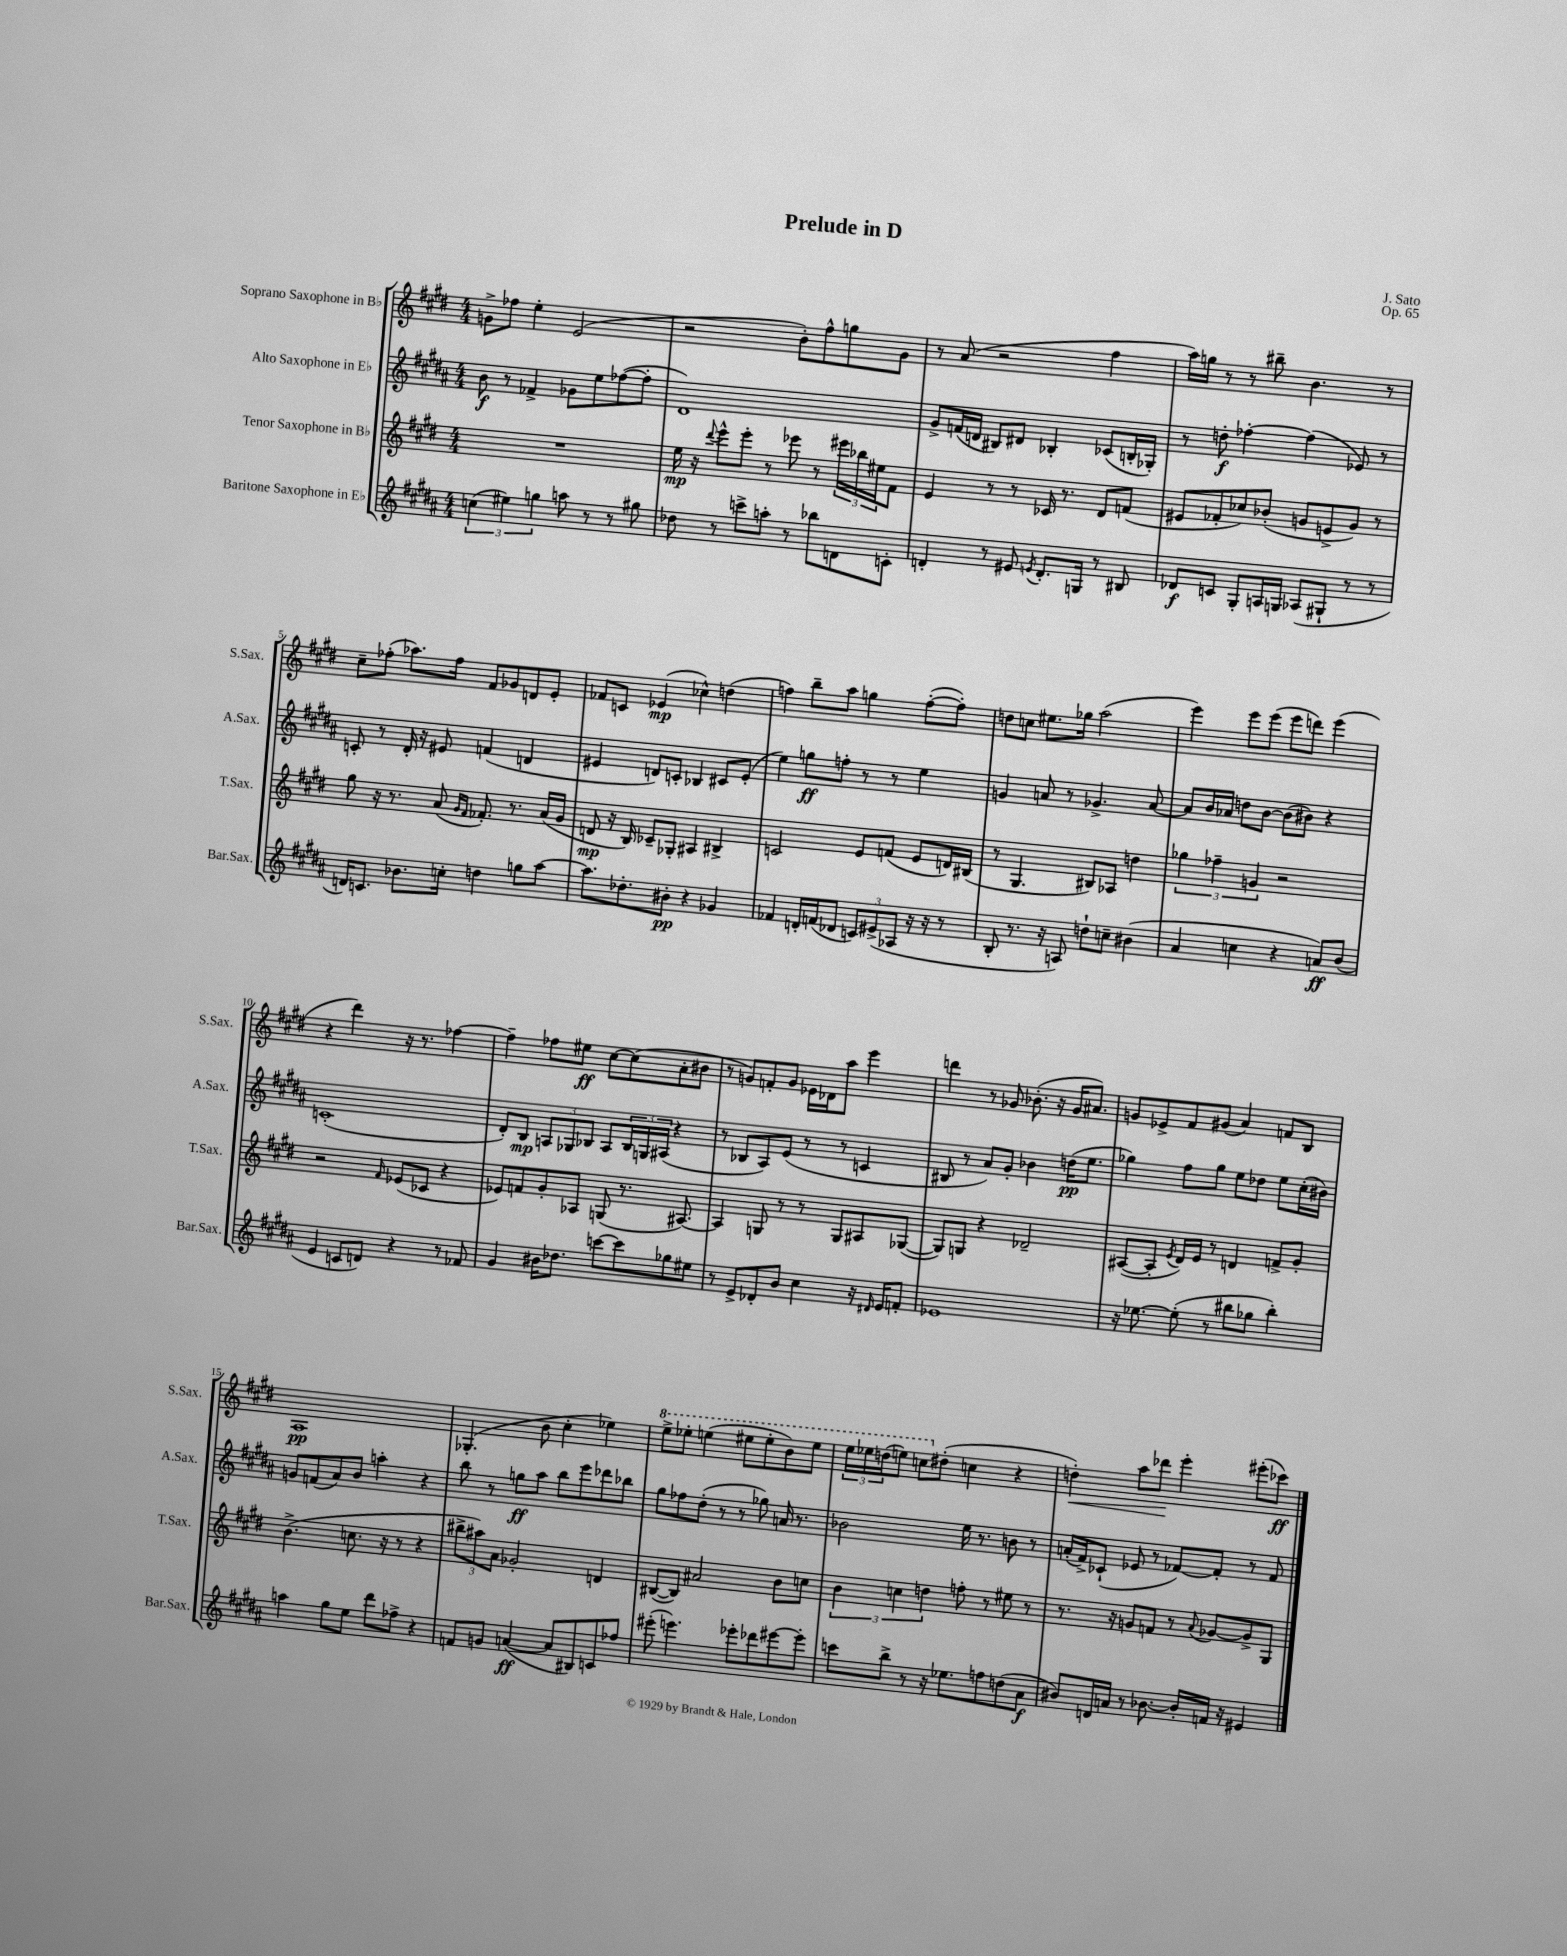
\header { title = "Prelude in D" composer = "J. Sato" opus = "Op. 65" }
<<
\new StaffGroup <<
\new Staff = "s0" \with { instrumentName = "Soprano Saxophone in Bb" shortInstrumentName = "S.Sax." } {
    \clef treble \key e \major \numericTimeSignature \time 4/4
    g'8-> fes''8 e''4-. e'2( |
    r2 b'8-.) fis''8-^ g''8 gis'8 |
    r8 a'8( r2 fis''4 |
    a''16) g''16 r8 r8 bis''8-- b'4. r8 |
    cis''8-- fes''8-.( aes''8.) fes''16 fis'8 ges'8 d'8 e'8-. |
    fes'8 c'8 ees'4\mp( ces''4-^) d''4( |
    f''4) b''8-- a''8 g''4 f''8~-.( f''8-.) |
    d''8 c''8 eis''8. ges''16 a''2( |
    e'''4) e'''8 e'''8( e'''8 d'''8) e'''4( |
    r4 dis'''4) r16 r8. fes''4~ |
    fes''4-- fes''8 eis''8\ff cis''8~ cis''8( a'8-. bis'8 |
    r8 g'8) f'8-. g'8 ees'16 des'16 a''8 e'''4 |
    d'''4 r8 ges'8 bes'8.-.( r16 ges'16 ais'8.) |
    g'8 ees'8-> fis'8 gis'8( a'4) f'8 b8 |
    a1\pp |
    ges4.-.( b'8 cis''4-. ees''4) |
    \ottava #1 e'''8-> ees'''8-. e'''4( eis'''8 eis'''8-. b''8) eis'''8 |
    \tuplet 3/2 { e'''16 ees'''16 d'''16( } e'''8) c'''8 \ottava #0 dis''!8-.( c''4 r4 |
    d''4-.\<) a''8 des'''8\! e'''4-. eis'''8-.( ces'''8\ff) \bar "|." |
}
\new Staff = "s1" \with { instrumentName = "Alto Saxophone in Eb" shortInstrumentName = "A.Sax." } {
    \clef treble \key b \major \numericTimeSignature \time 4/4
    b'8\f r8 fes'4-> ges'8 e''8 fes''8~( fes''8-. |
    dis'1) |
    gis'8-> f'16( d'16 bis8) dis'8 bes4-. ces'8( b16-. ges16-.) |
    r8 d''8-.\f fes''4~-. fes''4( ees'8) r8 |
    c'8-. r8 dis'16-. r16 eis'8 f'4( d'4 |
    eis'4 d'8) c'8-. bes4 cis'8 eis'8-.( |
    e''4) g''8\ff f''8-. r8 r8 e''4 |
    g'4 a'8 r8 ges'4.-> a'8~ |
    a'8 b'16 aes'16 d''8 b'8~ b'8( bis'8) r4 |
    c'1-.( |
    dis'8-.) b8\mp \tuplet 3/2 { a8 ges8 bes8 } a8 \tuplet 3/2 { bes16 g16 ais16( } r4 |
    r8 bes8 ais8) e'8( r8 r8 c'4 |
    bis8 r8 ais'8) gis'8-. bes'4 d''16\pp( e''8. |
    ges''4) fis''8 ges''8 e''8 des''8 e''8 cis''16-.( bis'16) |
    g'8 f'8( ais'8) b'8 a''4-. r4 |
    b''8 r8 g''8\ff ais''8 b''8 e'''8 des'''8 bes''8 |
    gis''8 fes''8 dis''8-.( r8 r8 ges''8) a'16 r8. |
    bes'2 e''16 r8. b'8 r8 |
    a'16-.( fis'16->) ces'8-!( ees'8 r8 fes'8~) fes'8-. r8 fes'8 \bar "|." |
}
\new Staff = "s2" \with { instrumentName = "Tenor Saxophone in Bb" shortInstrumentName = "T.Sax." } {
    \clef treble \key e \major \numericTimeSignature \time 4/4
    R1 |
    e''16\mp r16 \appoggiatura { dis'''8 } e'''8-^ e'''8-. r8 ees'''8 r8 \tuplet 3/2 { eis'''16 bes''16 eis''16 } fis'8 |
    e'4 r8 r8 ces'16 r8. dis'8 f'8( |
    eis'8 fes'8-. ces''8) bes'8-.( g'8 e'8-> g'8) r8 |
    gis''8 r16 r8. a'8( \grace { gis'16 fis'16 } fes'8.-.) r8. a'16( gis'16 |
    d'8\mp r16 b16) ces'8-- ges8-. ais4 bis4-> |
    c'2 e'8 f'8( e'8 d'16) bis16( |
    r8 gis4. bis8) aes8 d''4 |
    \tuplet 3/2 { ges''4 fes''4-- g'4 } r2 |
    r2 \grace { fis'16 } ees'8( ces'8 r4 |
    ees'8) f'8 gis'8-. aes8 g8( r8. ais8.~) |
    ais4 g8 r8 r8 g8 ais8 ges8~( |
    ges8) g8 r4 des'2-- |
    ais8~( ais8-. \acciaccatura { e'8 } dis'16) e'16 r8 d'4 f'8-> gis'8-. |
    b'4.->( c''8. r16 r8 r4 |
    \tuplet 3/2 { bis''8-> ais''8) a'8 } ges'2-. d'4 |
    bis8~( bis8) ais'2 b'8 c''8 |
    \tuplet 3/2 { b'4 c''4 d''4 } f''8-. r8 eis''8 r8 |
    r8. r16 g'8 f'8 r8 \appoggiatura { a'8 } ges'8~ ges'8-> gis8 \bar "|." |
}
\new Staff = "s3" \with { instrumentName = "Baritone Saxophone in Eb" shortInstrumentName = "Bar.Sax." } {
    \clef treble \key b \major \numericTimeSignature \time 4/4
    \tuplet 3/2 { c''4( eis''4) g''4 } a''8 r8 r8 gis''8 |
    des''8 r8 c'''8-> a''8-. r8 bes''8 d'8 c'8-. |
    d'4-. r8 eis'8 \acciaccatura { e'8 } d'8.-. g16 r8 bis8 |
    des'8\f c'8 gis8-. a16 g16 aes8( gis8-! r8 r8 |
    d'16) c'8. bes'8. c''16-. d''4 g''8 ais''8~ |
    ais''8. des''8.-. bis'8-.\pp r4 ges'4 |
    fes'4 d'16-. f'16( des'8 \tuplet 3/2 { c'8) eis'8->( aes8 } r16 r16 r8 |
    b8-. r8. r16 a8) d''8-! c''8-- bis'4( |
    ais'4 c''4 r4 a'8\ff) b'8( |
    e'4 c'8 d'8) r4 r8 fes'8 |
    gis'4 bis'16 des''8. c'''8~ c'''8 ges''8 eis''8 |
    r8 e'8-> des'8-. b'8 cis''4 r16 \grace { dis'16 } e'16 f'8-. |
    ees'1 |
    r16 ees''8.~ ees''8-.( r8 bis''8 ges''8 bis''4-.) |
    a''4 gis''8 e''8 dis'''8 fes''8-> r4 |
    f'8 g'8 a'4~\ff( a'8 bis8) c'8 fes''8 |
    eis'''8-.( e'''4.) ees'''8-. des'''8 eis'''8~ eis'''8-. |
    c'''8 b''8-> r8 r16 ees''8. f''8 d''8( ais'8\f |
    bis'8) d'16 a'16 r8 bes'8.~ bes'16-. f'16 r16 eis'4 \bar "|." |
}
>>
>>
